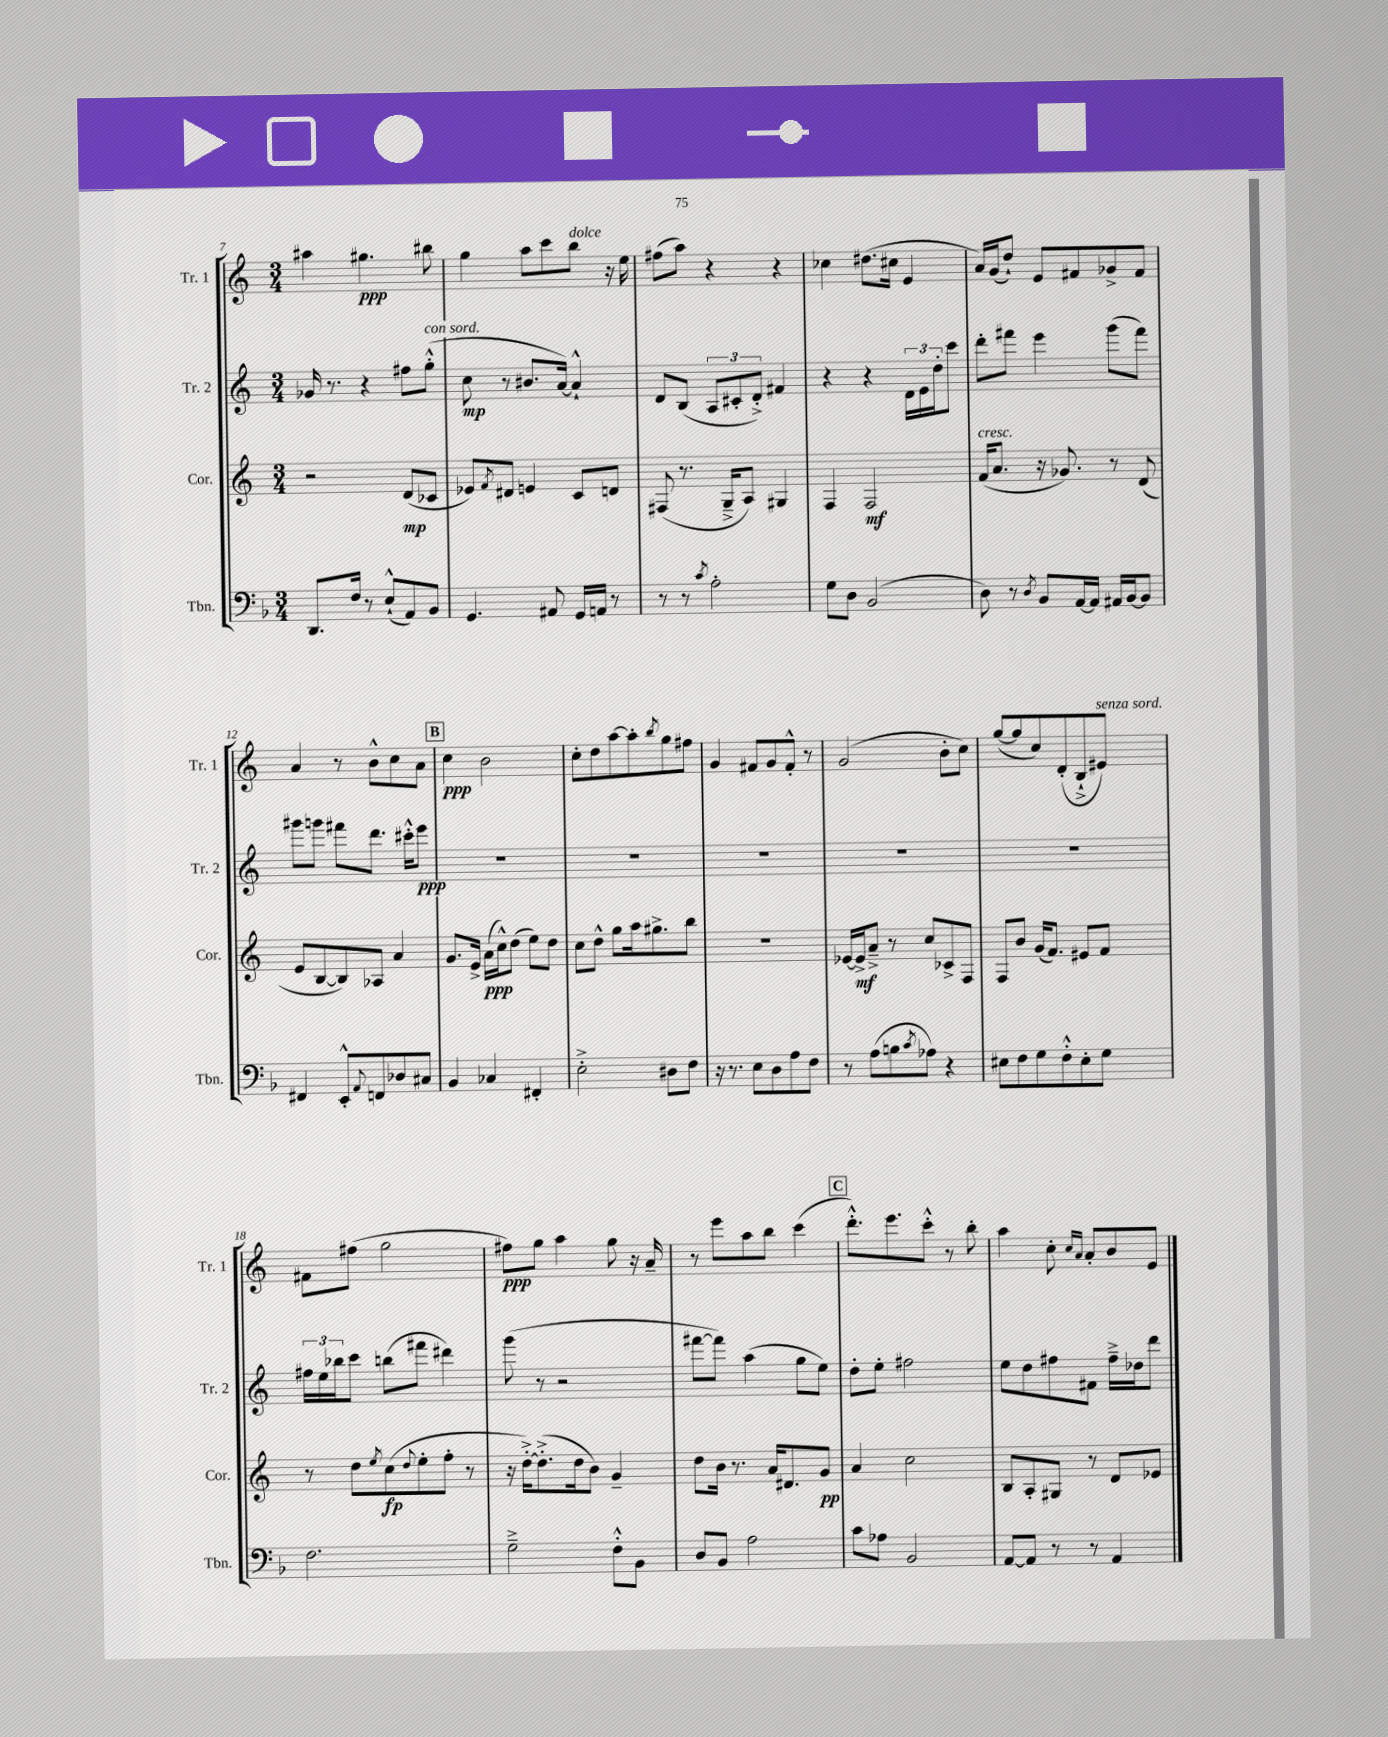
<<
\new StaffGroup <<
\new Staff = "s0" \with { instrumentName = "Tr. 1" shortInstrumentName = "Tr. 1" } {
    \clef treble \key c \major \numericTimeSignature \time 3/4
    ais''4 gis''4.\ppp bis''8 |
    g''4 a''8 c'''8 b''8^\markup { \italic "dolce" } r16 e''16 |
    fis''8( a''8) r4 r4 |
    ces''4 dis''8.( cis''16 e'4 |
    a'16) g'16( d''8-!) e'8 fis'8 ges'8-> fis'8 |
    a'4 r8 b'8-^ c''8 a'8 |
    \mark \markup { \box "B" } c''4\ppp b'2 |
    c''8-. d''8 a''8~ a''8-. \acciaccatura { b''8 } g''8 fis''8 |
    g'4 fis'8 g'8 fis'8-.-^ r8 |
    g'2( b'8-. c''8) |
    g''8~( g''8 c''8) d'8-.( b8-!-> eis'8^\markup { \italic "senza sord." }) |
    fis'8 fis''8( g''2 |
    fis''8\ppp) g''8 a''4 g''8 r16 a'16-- |
    r8 e'''8 a''8 b''8 c'''4( |
    \mark \markup { \box "C" } d'''8.-.-^) e'''8. c'''8-.-^ r8 b''8-. |
    a''4 c''8-. \grace { c''16 a'16 } a'8-. b'8 e'8 \bar "|." |
}
\new Staff = "s1" \with { instrumentName = "Tr. 2" shortInstrumentName = "Tr. 2" } {
    \clef treble \key c \major \numericTimeSignature \time 3/4
    ges'16 r8. r4 fis''8 g''8-.-^^\markup { \italic "con sord." }( |
    c''8\mp r8 bis'8. a'16~) a'4-!-^ |
    d'8 b8( \tuplet 3/2 { a8 cis'8-. d'8-.->) } fis'4 |
    r4 r4 \tuplet 3/2 { d'16 e'16 d''16-. } c'''8 |
    d'''8-. fis'''8 e'''4 g'''8( fis'''8) |
    gis'''8 g'''8 fis'''8 d'''8. cis'''16-.-^ e'''8\ppp |
    \mark \markup { \box "B" } R2. |
    R2. |
    R2. |
    R2. |
    R2. |
    \tuplet 3/2 { fis''16 e''16 bes''16 } c'''8 b''8( fis'''8 dis'''4) |
    g'''8( r8 r2 |
    fis'''8~ fis'''8) a''4( g''8 e''8) |
    \mark \markup { \box "C" } d''8-. e''8-. fis''2 |
    e''8 d''8 fis''8 fis'8 fis''16---> des''16 d'''8 \bar "|." |
}
\new Staff = "s2" \with { instrumentName = "Cor." shortInstrumentName = "Cor." } {
    \clef treble \key c \major \numericTimeSignature \time 3/4
    r2 d'8\mp( ces'8 |
    ees'8) \acciaccatura { f'8 } dis'8 e'4 c'8 d'8 |
    fis8( r8. g16---> a8) gis4 |
    f4 f2\mf |
    f'16^\markup { \italic "cresc." }( a'8. r16 ges'8.) r8 d'8( |
    e'8 b8~ b8) aes8 a'4 |
    \mark \markup { \box "B" } g'8. e'16-> a'16\ppp( c''16-^) d''8( e''8) d''8 |
    c''8 d''8-^ g''8 a''16 gis''8.-> b''8 |
    R2. |
    ees'16~ ees'16->\mf a'8---> r8 c''8 ces'8-> f8 |
    f8 b'8 g'16( f'8.) eis'8 f'8 |
    r8 d''8 \acciaccatura { e''8 } c''8\fp( \appoggiatura { d''8 } e''8-. f''8-. r8 |
    r16 d''16~-.->) d''8.-.->( d''16 b'8) g'4-- |
    d''8 b'16 r8. a'16 dis'8. g'8\pp |
    \mark \markup { \box "C" } a'4 c''2 |
    b8 a8-. gis8 r8 d'8 ees'8 \bar "|." |
}
\new Staff = "s3" \with { instrumentName = "Tbn." shortInstrumentName = "Tbn." } {
    \clef bass \key f \major \numericTimeSignature \time 3/4
    d,8. f16 r8 e8-!-^( a,8) bes,8 |
    g,4. ais,8 g,16 a,16 r8 |
    r8 r8 \acciaccatura { c'8 } a2-. |
    g8 d8 bes,2( |
    d8) r8 \acciaccatura { d8 } bes,8 a,16~ a,16 ais,16 bes,16~ bes,8 |
    fis,4 e,8-.-^ \appoggiatura { a,8 } f,8 des8 cis8 |
    \mark \markup { \box "B" } bes,4 ces4 fis,4-. |
    e2-.-> dis8 f8 |
    r16 r8. e8 d8 a8 f8 |
    r8 a8( b8 \acciaccatura { c'8 } aes8) r4 |
    eis8 f8 g8 f8-.-^ eis8-. g8 |
    f2. |
    g2---> f8-.-^ bes,8 |
    d8 bes,8 a2 |
    \mark \markup { \box "C" } c'8 aes8 bes,2 |
    a,8~ a,8 r8 r8 a,4 \bar "|." |
}
>>
>>
\layout { \context { \Score currentBarNumber = #7 } }
